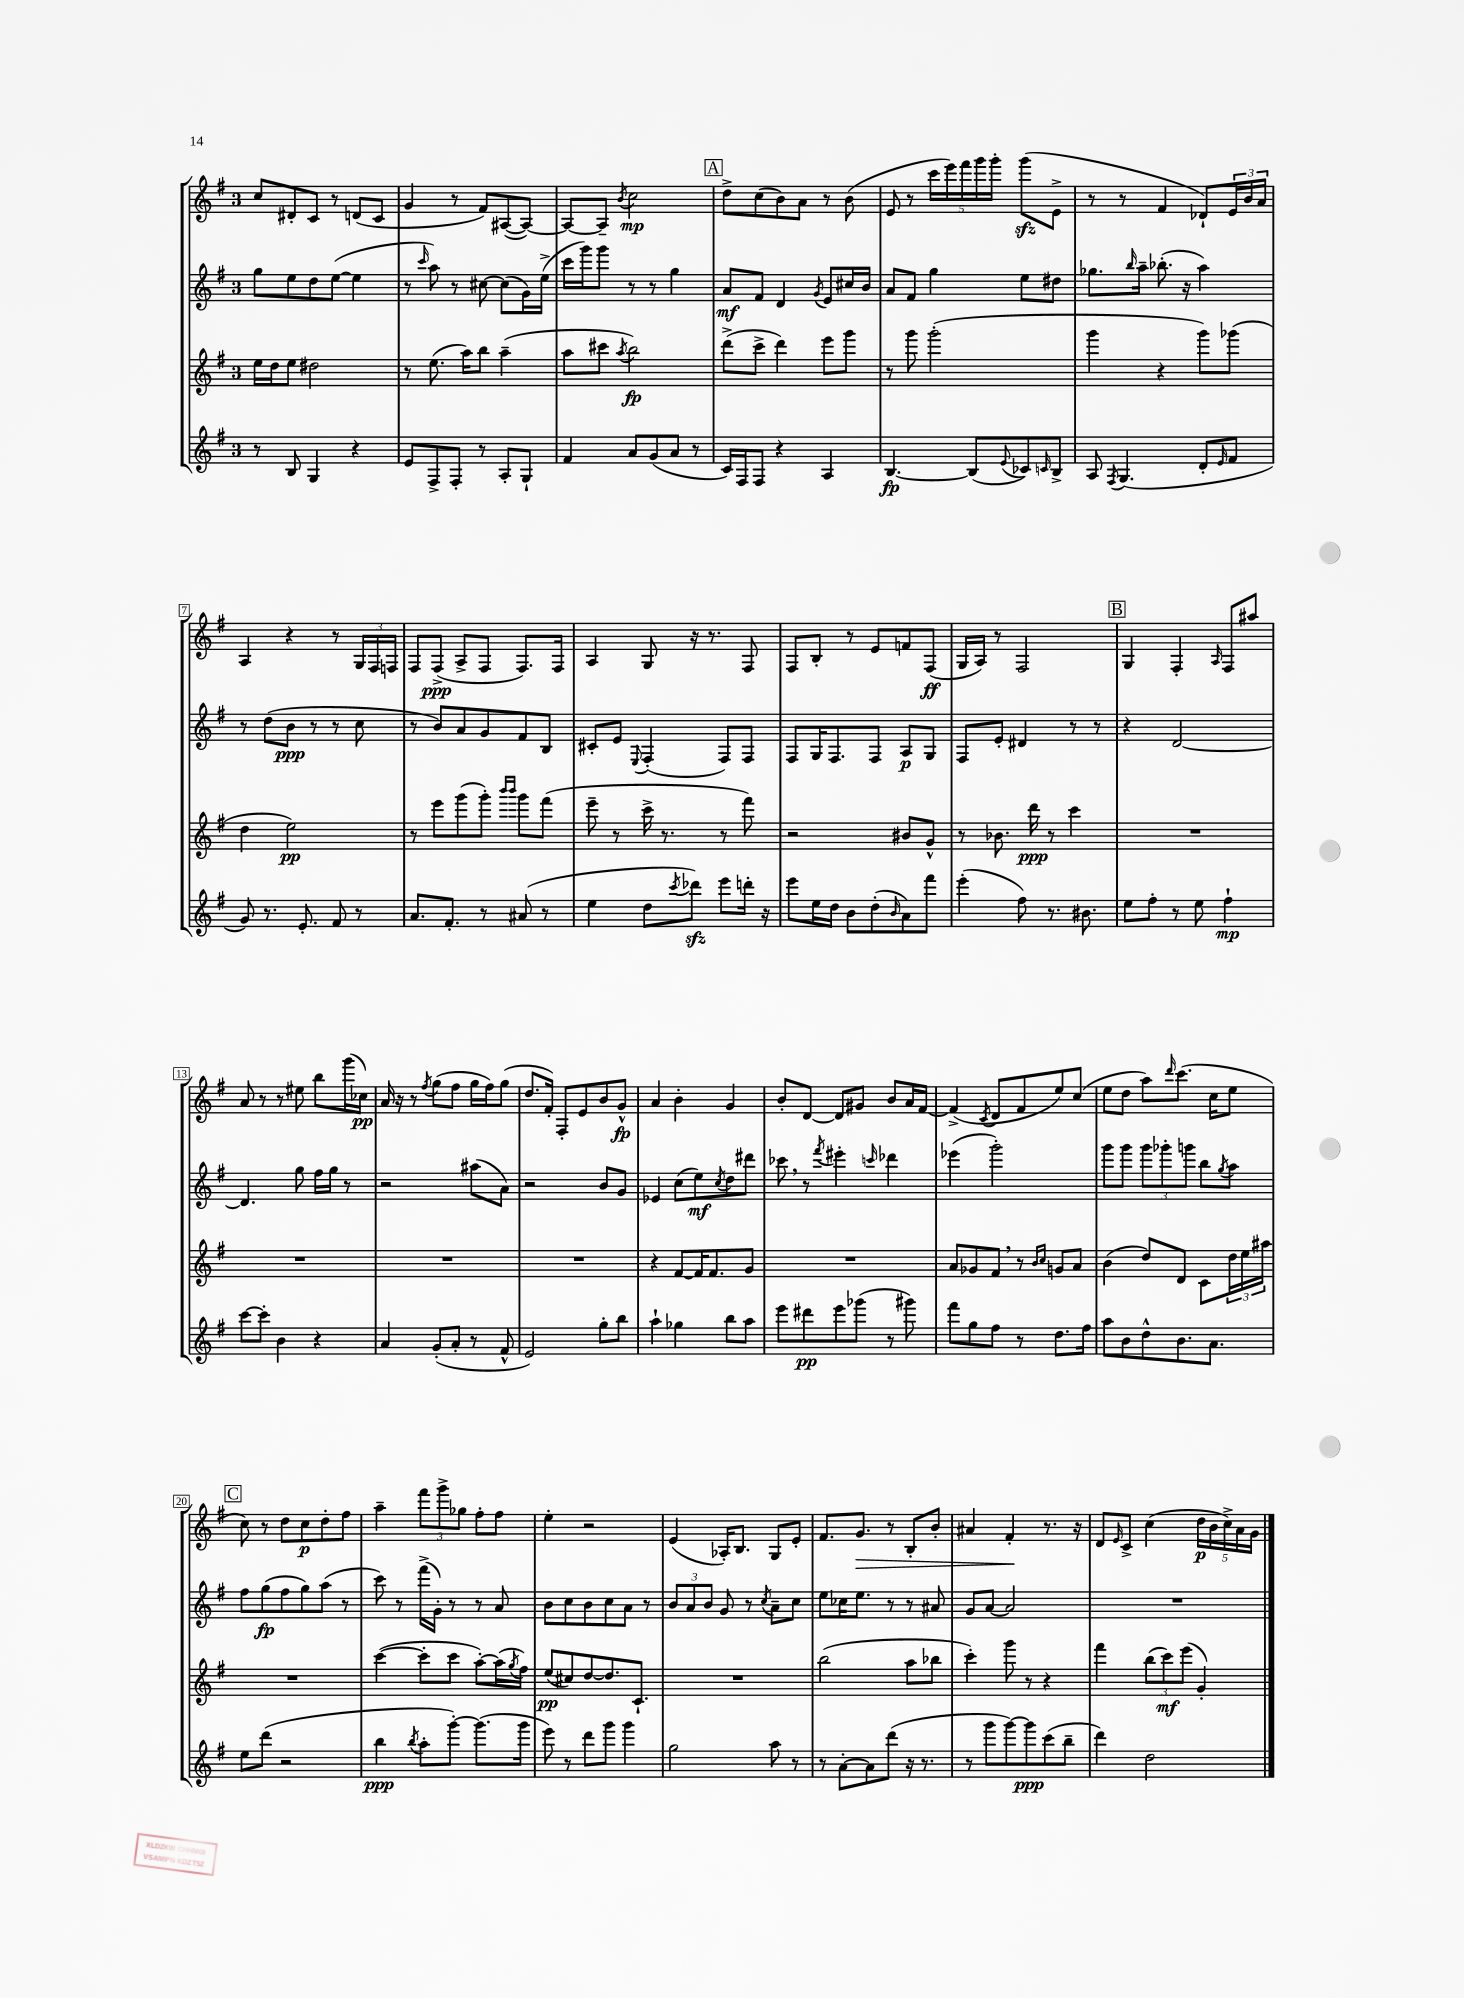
<<
\new StaffGroup <<
\new Staff = "s0" {
    \clef treble \key g \major \once \override Staff.TimeSignature.style = #'single-digit \time 3/4
    c''8 dis'8-. c'8 r8 d'8( c'8 |
    g'4 r8 fis'8) ais8~( ais8~) |
    ais8~ ais8-- \acciaccatura { b'8 } c''2\mp |
    \mark \markup { \box "A" } d''8-> c''8( b'8) a'8 r8 b'8( |
    e'8 r8 \tuplet 5/4 { c'''16 e'''16) fis'''16 g'''16 g'''16-. } g'''8\sfz( e'8-> |
    r8 r8 fis'4 des'8-!) \tuplet 3/2 { e'16 b'16 a'16 } |
    a4 r4 r8 \tuplet 3/2 { g16 fis16 f16 } |
    fis8 fis8->\ppp( a8-> fis8 fis8.) fis16 |
    a4 g8 r16 r8. fis8 |
    fis8 b8-. r8 e'8 f'8 fis8\ff( |
    g16 a16) r8 fis2 |
    \mark \markup { \box "B" } g4 fis4-. \grace { a16 } fis8 ais''8 |
    a'8 r8 r8 eis''8 b''8 g'''16( ces''16\pp) |
    a'16 r16 r8 \acciaccatura { fis''8 } g''8( fis''8 g''16 fis''16) g''8( |
    d''8. fis'16-.) fis8-. e'8 b'8 g'8-^\fp |
    a'4 b'4-. g'4 |
    b'8-. d'8~ d'8 gis'8 b'8 a'16 fis'16~ |
    fis'4->( \acciaccatura { c'8 } d'8 fis'8 e''8) c''8( |
    e''8 d''8 a''8) \grace { d'''16 } c'''8.( c''16 e''8 |
    \mark \markup { \box "C" } c''8) r8 d''8 c''8\p d''8-. fis''8 |
    a''4-- \tuplet 3/2 { fis'''8 g'''8-> ges''8 } fis''8-. fis''8 |
    e''4-. r2 |
    e'4( aes16-.) b8. g8 e'8-. |
    fis'8. g'8.\> r8 b8-. b'8-. |
    ais'4 fis'4-.\! r8. r16 |
    d'8 \grace { e'16 } c'8-> c''4( \tuplet 5/4 { d''16\p b'16 c''16->) a'16 g'16 } \bar "|." |
}
\new Staff = "s1" {
    \clef treble \key g \major \once \override Staff.TimeSignature.style = #'single-digit \time 3/4
    g''8 e''8 d''8 e''8~( e''4 |
    r8 \grace { c'''16 } a''8) r8 cis''8~ cis''8( g'16) e''16->( |
    c'''16 g'''16) g'''8 r8 r8 g''4 |
    \mark \markup { \box "A" } a'8\mf fis'8 d'4 \acciaccatura { g'8 } e'8 cis''16 b'16 |
    a'8 fis'8 g''4 e''8 dis''8 |
    ges''8. \grace { b''16 } a''16-- bes''8.-.( r16 a''4) |
    r8 d''8( b'8\ppp r8 r8 c''8 |
    r8 b'8) a'8 g'8 fis'8 b8 |
    cis'8-. e'8 \appoggiatura { e8 } fis4-.( fis8) fis8 |
    fis8 g16 fis8. fis8 a8\p g8 |
    fis8 e'8-. dis'4 r8 r8 |
    \mark \markup { \box "B" } r4 d'2~ |
    d'4. g''8 fis''16 g''16 r8 |
    r2 ais''8( a'8) |
    r2 b'8 g'8 |
    ees'4 c''8( e''8\mf) \acciaccatura { c''8 } d''8 dis'''8 |
    ces'''8 \breathe r8 \acciaccatura { fis'''8 } eis'''4-. \grace { c'''16 } des'''4 |
    ees'''4( g'''2-.) |
    g'''8 g'''8 \tuplet 3/2 { g'''8 ges'''8-. g'''8 } b''8 \acciaccatura { g''8 } a''8 |
    \mark \markup { \box "C" } fis''8 g''8\fp( fis''8 g''8) a''8( r8 |
    c'''8) r8 fis'''16->( g'16-.) r8 r8 a'8 |
    b'8 c''8 b'8 c''8 a'8 r8 |
    \tuplet 3/2 { b'8 a'8 b'8 } g'8 r8 \acciaccatura { c''8 } a'8-- c''8 |
    e''8 ces''16 e''8. r8 r8 ais'8 |
    g'8 a'8~ a'2 |
    R2. \bar "|." |
}
\new Staff = "s2" {
    \clef treble \key g \major \once \override Staff.TimeSignature.style = #'single-digit \time 3/4
    e''16 d''16 e''8 dis''2 |
    r8 e''8.( a''16) b''8 a''4--( |
    a''8 cis'''8 \acciaccatura { a''8 } b''2\fp) |
    \mark \markup { \box "A" } d'''8->( c'''8-> d'''4) e'''8 g'''8 |
    r8 g'''8 g'''2-.( |
    g'''4 r4 g'''8) ges'''8( |
    d''4 e''2\pp) |
    r8 e'''8 g'''8( g'''8-.) \grace { b'''16 b'''16 } g'''8 fis'''8( |
    e'''8-- r8 c'''16-> r8. r8 fis'''8) |
    r2 bis'8 g'8-^ |
    r8 bes'8. d'''16\ppp r8 c'''4 |
    \mark \markup { \box "B" } R2. |
    R2. |
    R2. |
    R2. |
    r4 fis'8~ fis'16 fis'8. g'8 |
    R2. |
    a'8 ges'8 fis'8 \breathe r8 \grace { b'16 c''16 } g'8 a'8 |
    b'4( d''8) d'8 c'8 \tuplet 3/2 { d''16 e''16 ais''16 } |
    \mark \markup { \box "C" } R2. |
    c'''4~( c'''8-. c'''8 a''8~-.) a''16( \acciaccatura { g''8 } fis''16) |
    e''8\pp( cis''8) d''8~ d''8. c'8.-! |
    R2. |
    b''2( a''8 bes''8 |
    c'''4-.) g'''8 r8 r4 |
    fis'''4 \tuplet 3/2 { b''8( c'''8\mf) e'''8( } g'4-.) \bar "|." |
}
\new Staff = "s3" {
    \clef treble \key g \major \once \override Staff.TimeSignature.style = #'single-digit \time 3/4
    r8 b8 g4 r4 |
    e'8 fis8-> fis8-. r8 a8-. g8-! |
    fis'4 a'8 g'8( a'8 r8 |
    \mark \markup { \box "A" } c'16) fis16 fis8 r4 a4 |
    b4.~\fp b8( \appoggiatura { e'8 } ces'8) \grace { c'16 } b8-> |
    a8 \acciaccatura { fis8 } g4.( d'8-. \grace { e'16 } fis'8 |
    g'8) r8. e'8.-. fis'8 r8 |
    a'8. fis'8.-. r8 ais'8( r8 |
    e''4 d''8 \acciaccatura { c'''8 } des'''8\sfz) e'''8 d'''16-. r16 |
    e'''8 e''16 d''16 b'8 d''8-.( \grace { b'16 } a'8) fis'''8 |
    e'''4-.( fis''8) r8. bis'8. |
    \mark \markup { \box "B" } e''8 fis''8-. r8 e''8 fis''4-!\mp |
    c'''8~ c'''8-. b'4 r4 |
    a'4 g'8-.( a'8-. r8 fis'8-^ |
    e'2) g''8-. b''8 |
    a''4-! ges''4 b''8 a''8 |
    e'''8 dis'''8\pp e'''8 ges'''8( r8 gis'''8) |
    fis'''8 g''8 fis''8 r8 d''8. fis''16 |
    a''8 b'8 d''8-^ b'8. a'8. |
    \mark \markup { \box "C" } e''8 d'''8( r2 |
    b''4\ppp \acciaccatura { b''8 } a''8-. g'''8~-.) g'''8.( g'''16 |
    e'''8) r8 d'''8 g'''8 g'''4 |
    g''2 a''8 r8 |
    r8 a'8~-. a'8 d'''8( r16 r8. |
    r8 g'''8 g'''8~) g'''8\ppp c'''8( b''8-- |
    d'''4) d''2 \bar "|." |
}
>>
>>
\layout { \context { \Score \override BarNumber.stencil = #(make-stencil-boxer 0.1 0.3 ly:text-interface::print) } }
